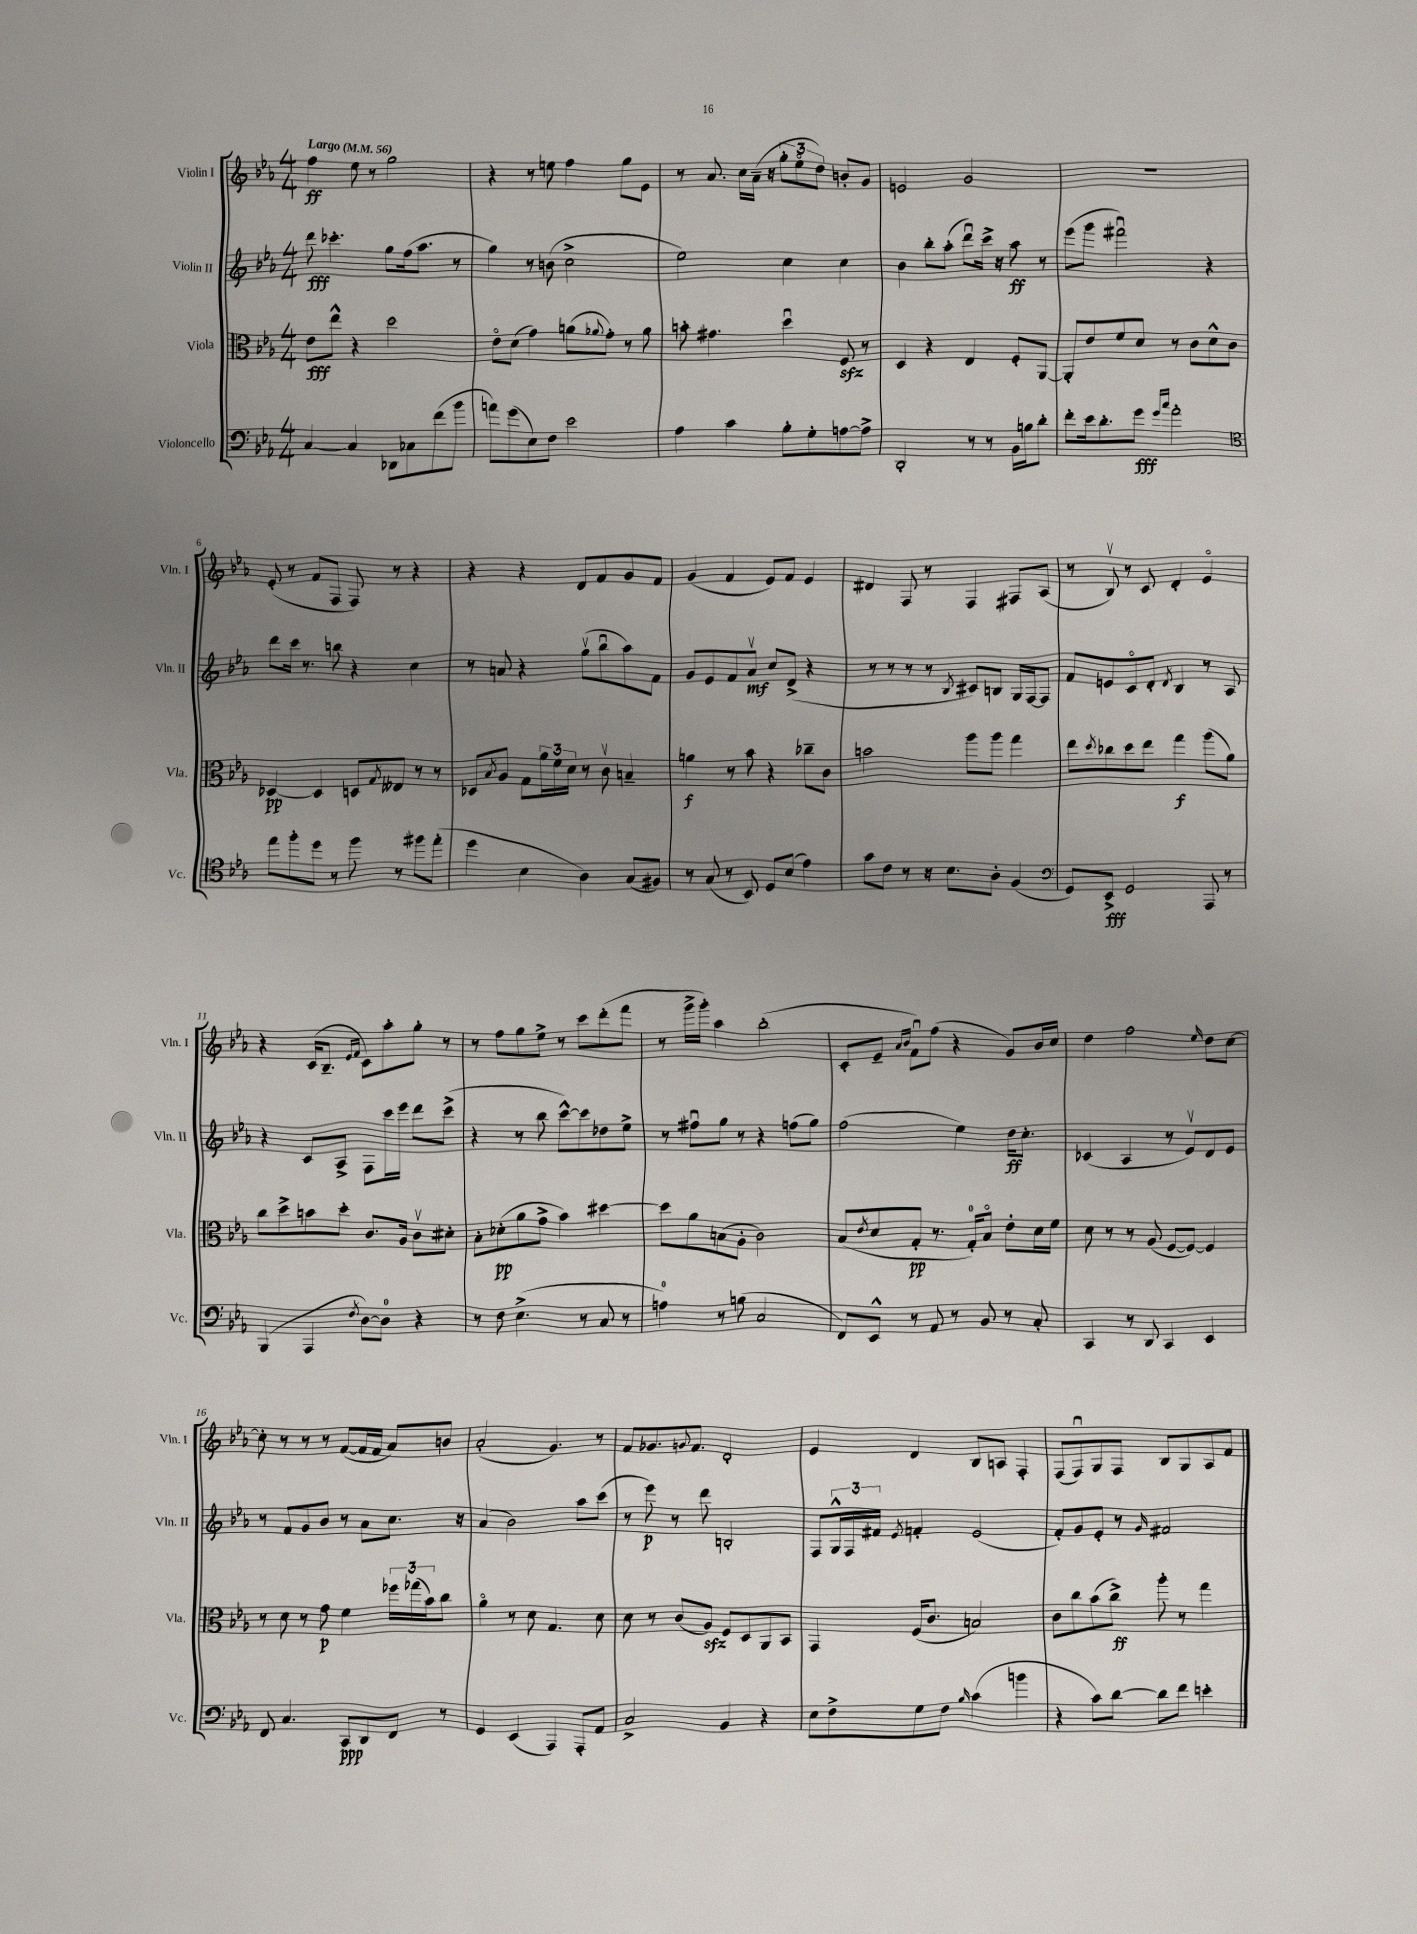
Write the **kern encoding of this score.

**kern	**dynam	**kern	**dynam	**kern	**dynam	**kern	**dynam
*part4	*part4	*part3	*part3	*part2	*part2	*part1	*part1
*staff4	*staff4	*staff3	*staff3	*staff2	*staff2	*staff1	*staff1
*I"Violoncello	*	*I"Viola	*	*I"Violin II	*	*I"Violin I	*
*I'Vc.	*	*I'Vla.	*	*I'Vln. II	*	*I'Vln. I	*
*clefF4	*	*clefC3	*	*clefG2	*	*clefG2	*
*k[b-e-a-]	*	*k[b-e-a-]	*	*k[b-e-a-]	*	*k[b-e-a-]	*
*M4/4	*	*M4/4	*	*M4/4	*	*M4/4	*
*MM56	*	*MM56	*	*MM56	*	*MM56	*
=1	=1	=1	=1	=1	=1	=1	=1
!	!	!	!	!	!	!LO:TX:a:B:t=Largo	!
[4C/	.	8e-\L	fff	8ddd\	fff	4ff\	ff
.	.	8ee-^^\J	.	4.ccc-X'\	.	.	.
4C/]	.	4r	.	.	.	8ee-\	.
.	.	.	.	.	.	8r	.
8DD-X\L	.	2dd\	.	8gg\L	.	2gg\	.
8C-X\	.	.	.	(16ff\k	.	.	.
.	.	.	.	8.aa-\J	.	.	.
(8f\	.	.	.	.	.	.	.
8b-\J	.	.	.	8r	.	.	.
=2	=2	=2	=2	=2	=2	=2	=2
8an\L)	.	8e-\L	.	4gg\)	.	4r	.
(8g\	.	(8d\J	.	.	.	.	.
8E-\)	.	4g\)	.	8r	.	8r	.
8F\J	.	.	.	(8bn\	.	8een\	.
2e-\	.	(8an\L	.	2cc^\	.	4ff\	.
.	.	8qqa-X/	.	.	.	.	.
.	.	8g'\J)	.	.	.	.	.
.	.	8r	.	.	.	8gg\L	.
.	.	8a-\	.	.	.	8e-\J	.
=3	=3	=3	=3	=3	=3	=3	=3
4A-\	.	8bn'\	.	2ee-\)	.	8r	.
.	.	4.g#X\	.	.	.	8.a-/	.
4c\	.	.	.	.	.	.	.
.	.	.	.	.	.	16cc\LL	.
.	.	.	.	.	.	(16a-~\JJ	.
.	.	.	.	.	.	16r	.
8B-'\L	.	4ddu\	.	4cc\	.	12gg'\L	.
.	.	.	.	.	.	12ee-\	.
8G'\	.	.	.	.	.	.	.
.	.	.	.	.	.	12dd\J)	.
[8An\	.	8Fzz/	.	4cc\	.	8bn'/L	.
8A^\J]	.	8r	.	.	.	8g/J	.
=4	=4	=4	=4	=4	=4	=4	=4
2DD'/	.	4D/	.	4b-\	.	2en/	.
.	.	4r	.	8bb-'\L	.	.	.
.	.	.	.	(8aa-'\J	.	.	.
8r	.	4E-/	.	8dddu\L)	.	2g/	.
8r	.	.	.	16ccc^\Jk	.	.	.
.	.	.	.	16r	.	.	.
16BB-\LL	.	8F'/L	.	8aa-\	ff	.	.
16Bn\J	.	.	.	.	.	.	.
8d'\J	.	[8AA-/J	.	8r	.	.	.
=5	=5	=5	=5	=5	=5	=5	=5
8f'\L	.	8AA-'/L]	.	(8eee-\L	.	1r	.
16e-\k	.	8e-/	.	8ggg\J	.	.	.
8.d'\	.	.	.	.	.	.	.
.	.	8f/	.	2fff#Xu\)	.	.	.
8g\J	fff	8d/J	.	.	.	.	.
16qqg/LL	.	.	.	.	.	.	.
16qqcc/JJ	.	.	.	.	.	.	.
2a-'\	.	8r	.	.	.	.	.
.	.	8c\L	.	.	.	.	.
.	.	8d^^\	.	4r	.	.	.
.	.	8c\J	.	.	.	.	.
!!LO:LB:g=z
=6	=6	=6	=6	=6	=6	=6	=6
*clefC4	*	*	*	*	*	*	*
8ee-\L	.	[4D-X/	pp	8ddd\L	.	(8e-'/	.
8ff'\	.	.	.	16ccc\Jk	.	8r	.
.	.	.	.	8.r	.	.	.
8dd\J	.	4D-/]	.	.	.	8f/L	.
8r	.	.	.	8bbn\	.	8F/J	.
8ff\	.	8Dn/L	.	4r	.	8F/)	.
.	.	8qG/	.	.	.	.	.
8r	.	8E--X/J	.	.	.	8r	.
8ff#X\L	.	8r	.	4cc\	.	4r	.
(8ee-'\J	.	8r	.	.	.	.	.
=7	=7	=7	=7	=7	=7	=7	=7
4dd\	.	8D-X/L	.	8r	.	4r	.
.	.	8qB-/	.	.	.	.	.
.	.	8A-/J	.	8an/	.	.	.
4B-\	.	8G\L	.	4r	.	4r	.
.	.	24a-\L	.	.	.	.	.
.	.	24f\	.	.	.	.	.
.	.	24d\JJ	.	.	.	.	.
4A-\)	.	8r	.	(8ggv\L	.	8d/L	.
.	.	8cv\	.	8bb-u\	.	8f/	.
(8G/L	.	4Bn~/	.	8aa-\)	.	8g/	.
8F#X/J)	.	.	.	8f\J	.	8f/J	.
=8	=8	=8	=8	=8	=8	=8	=8
8r	.	4an\	f	8g/L	.	(4g/	.
(8G/	.	.	.	8e-/	.	.	.
8r	.	8r	.	8f/	.	4f/	.
8BB-/)	.	8b-\	.	8a-v/J	mf	.	.
8D/L	.	4r	.	8cc/L	.	8e-/L)	.
(8B-/J	.	.	.	(8d^/J	.	8f/J	.
4e-\)	.	8cc-X~\L	.	4r	.	4e-/	.
.	.	8c\J	.	.	.	.	.
=9	=9	=9	=9	=9	=9	=9	=9
8g\L	.	2bn\	.	8r	.	4d#X/	.
8c\J	.	.	.	8r	.	.	.
8r	.	.	.	8r	.	8F/	.
16r	.	.	.	8r	.	8r	.
8.B-\L	.	.	.	.	.	.	.
.	.	.	.	8qB-/	.	.	.
.	.	8aa-\L	.	8c#X/L)	.	4F/	.
8A-'\J	.	8aa-\J	.	8Bn/J	.	.	.
(4F/	.	4gg\	.	16G/LL	.	8F#X/L	.
.	.	.	.	[16F/J	.	.	.
.	.	.	.	8F/J]	.	(8A-/J	.
=10	=10	=10	=10	=10	=10	=10	=10
*clefF4	*	*	*	*	*	*	*
8GG/L)	.	8ee-\L	.	8f/L	.	8r	.
.	.	8qdd/	.	.	.	.	.
8EE-^/J	fff	8cc-X\	.	8en/	.	8B-v/)	.
2GG/	.	8dd\	.	8c/	.	8r	.
.	.	8ee-\J	.	8d'/J	.	8c/	.
.	.	.	.	8qd/	.	.	.
.	.	4gg\	f	4B-/	.	4d'/	.
8AAA-/	.	(8aa-\L	.	8r	.	4e-/	.
8r	.	8a-\J)	.	8A-/	.	.	.
!!LO:LB:g=z
=11	=11	=11	=11	=11	=11	=11	=11
(4BBB-/	.	8cc\L	.	4r	.	4r	.
.	.	8dd^\	.	.	.	.	.
4AAA-/	.	8bn\	.	8c/L	.	(16c/KL	.
.	.	.	.	.	.	8.B-~/J	.
.	.	8dd'\J	.	8A-^/J	.	.	.
.	.	.	.	.	.	16qqe-/LL	.
8qF/	.	.	.	.	.	16qqf/JJ	.
[8D\L)	.	8.c/L	.	8F\L	.	8c\L)	.
8D\J]	.	.	.	16ccc\L	.	8aa-'\	.
.	.	16A-/Jk	.	16eee-\JJ	.	.	.
4r	.	8cv\L	.	8ddd\L	.	8gg'\J	.
.	.	8d#X'\J	.	(8ccc^\J	.	8r	.
=12	=12	=12	=12	=12	=12	=12	=12
8r	.	8B-'\L	.	4r	.	8r	.
8F\	.	(8d-X'\	pp	.	.	8ff\L	.
(4.E-^\	.	8a-\	.	8r	.	8gg\	.
.	.	8g^\J	.	8bb-\	.	8ee-^\J	.
.	.	4b-\)	.	[8ccc^^\L)	.	8r	.
8r	.	.	.	8ccc\]	.	8ccc\L	.
8C/	.	[4dd#X\	.	8dd-X\	.	(8ddd'\	.
8r	.	.	.	8ee-^\J	.	8fff\J	.
=13	=13	=13	=13	=13	=13	=13	=13
4An\)	.	8dd#\L]	.	8r	.	8r	.
.	.	8a-\	.	8ff#Xu\L	.	16ggg^\LL	.
.	.	.	.	.	.	16ggg'\JJ)	.
8r	.	(8Bn\	.	8gg\J	.	4aa-\	.
(8Bn\	.	8A-'\J	.	8r	.	.	.
2C/	.	2c\)	.	4r	.	(2bb-'\	.
.	.	.	.	(8ffn\L	.	.	.
.	.	.	.	8gg\J)	.	.	.
=14	=14	=14	=14	=14	=14	=14	=14
8FF/L)	.	(8B-/L	.	(2ff\	.	8c'/L	.
.	.	8qe-/	.	.	.	.	.
8EE-^^/J	.	8d/	.	.	.	8e-~/J	.
.	.	.	.	.	.	16qqa-/LL	.
.	.	.	.	.	.	16qqb-/JJ	.
8r	.	8G'/J	pp	.	.	8fu\L)	.
8AA-/	.	8.r	.	.	.	(8ff\J	.
8r	.	.	.	4ee-\)	.	4r	.
.	.	16G'/KL)	.	.	.	.	.
8BB-/	.	8B-/J	.	.	.	.	.
8r	.	8e-'\L	.	16dd\KL	ff	8g/L)	.
.	.	.	.	8.cc'\J	.	.	.
8C'/	.	16d\L	.	.	.	16b-/L	.
.	.	16f\JJ	.	.	.	16cc/JJ	.
=15	=15	=15	=15	=15	=15	=15	=15
4CC/	.	8d\	.	(4c-X/	.	4dd\	.
.	.	8r	.	.	.	.	.
8r	.	8r	.	4A-/	.	2ff\	.
8DD/	.	(8A-/	.	.	.	.	.
4CC/	.	[8F/L	.	8r	.	.	.
.	.	8F/J_)	.	8e-v/L)	.	.	.
.	.	.	.	.	.	16qqee-/	.
4EE-/	.	4F/]	.	8d/	.	8dd\L	.
.	.	.	.	8e-/J	.	[8cc\J	.
!!LO:LB:g=z
=16	=16	=16	=16	=16	=16	=16	=16
8FF/	.	8r	.	8r	.	8cc'\]	.
4.C/	.	8d\	.	8f/L	.	8r	.
.	.	8r	.	8g/	.	8r	.
.	.	8g\	p	8b-/J	.	8r	.
8CC/L	ppp	4f\	.	8r	.	([8f/L	.
8DD/	.	.	.	8a-\L	.	16f/L]	.
.	.	.	.	.	.	16f/JJ	.
8FF/J	.	24ff-X\LL	.	8.cc\J	.	8a-/L)	.
.	.	(24gg-X\	.	.	.	.	.
.	.	24b-\J)	.	.	.	.	.
8r	.	8cc\J	.	.	.	8bn/J	.
.	.	.	.	16r	.	.	.
=17	=17	=17	=17	=17	=17	=17	=17
4GG/	.	4a-\	.	(4a-/	.	(2a-'/	.
(4EE-/	.	8r	.	2b-\)	.	.	.
.	.	8d\	.	.	.	.	.
4AAA-/)	.	4.G/	.	.	.	4.g/)	.
8AAA-'/L	.	.	.	8aa-\L	.	.	.
8AA-/J	.	8d\	.	(8ccc\J	.	8r	.
=18	=18	=18	=18	=18	=18	=18	=18
2C^/	.	8d\	.	8r	.	8f/L	.
.	.	8r	.	8eee-\)	p	8.g-X/	.
.	.	(8c/L	.	8r	.	.	.
.	.	.	.	.	.	8qqgn/	.
.	.	.	.	.	.	8.f/J	.
.	.	8A-zz/J)	.	8ddd\	.	.	.
4BB-/	.	8F/L	.	2Bn'/	.	2d'/	.
.	.	8D/	.	.	.	.	.
4r	.	8AA-/	.	.	.	.	.
.	.	8BB-/J	.	.	.	.	.
=19	=19	=19	=19	=19	=19	=19	=19
8E-\L	.	4GG/	.	8F/L	.	4e-/	.
8F^\	.	.	.	24G^^/L	.	.	.
.	.	.	.	24F/	.	.	.
.	.	.	.	24f#X/JJ	.	.	.
.	.	.	.	8qe-/	.	.	.
8G\	.	(16F/KL	.	4fn'/	.	4d/	.
.	.	8.c/J	.	.	.	.	.
8F\J	.	.	.	.	.	.	.
16qqB-/	.	.	.	.	.	.	.
(4c\	.	2Bn/)	.	(2e-/	.	8B-/L	.
.	.	.	.	.	.	8An/J	.
4bn\	.	.	.	.	.	4F'/	.
=20	=20	=20	=20	=20	=20	=20	=20
4r	.	8c\L	.	8f'/L)	.	(8F/L	.
.	.	8cc\	.	8g/	.	8Fu/)	.
8c\L)	.	(8b-\	.	8e-'/J	.	8G/	.
[8d\J	.	8cc^\J)	ff	8r	.	8F/J	.
.	.	.	.	16qqg/	.	.	.
8d\L]	.	8aa-'\	.	2f#X/	.	8B-/L	.
8f\J	.	8r	.	.	.	8G/	.
4en'\	.	4gg\	.	.	.	8A-/	.
.	.	.	.	.	.	8f/J	.
==	==	==	==	==	==	==	==
*-	*-	*-	*-	*-	*-	*-	*-
